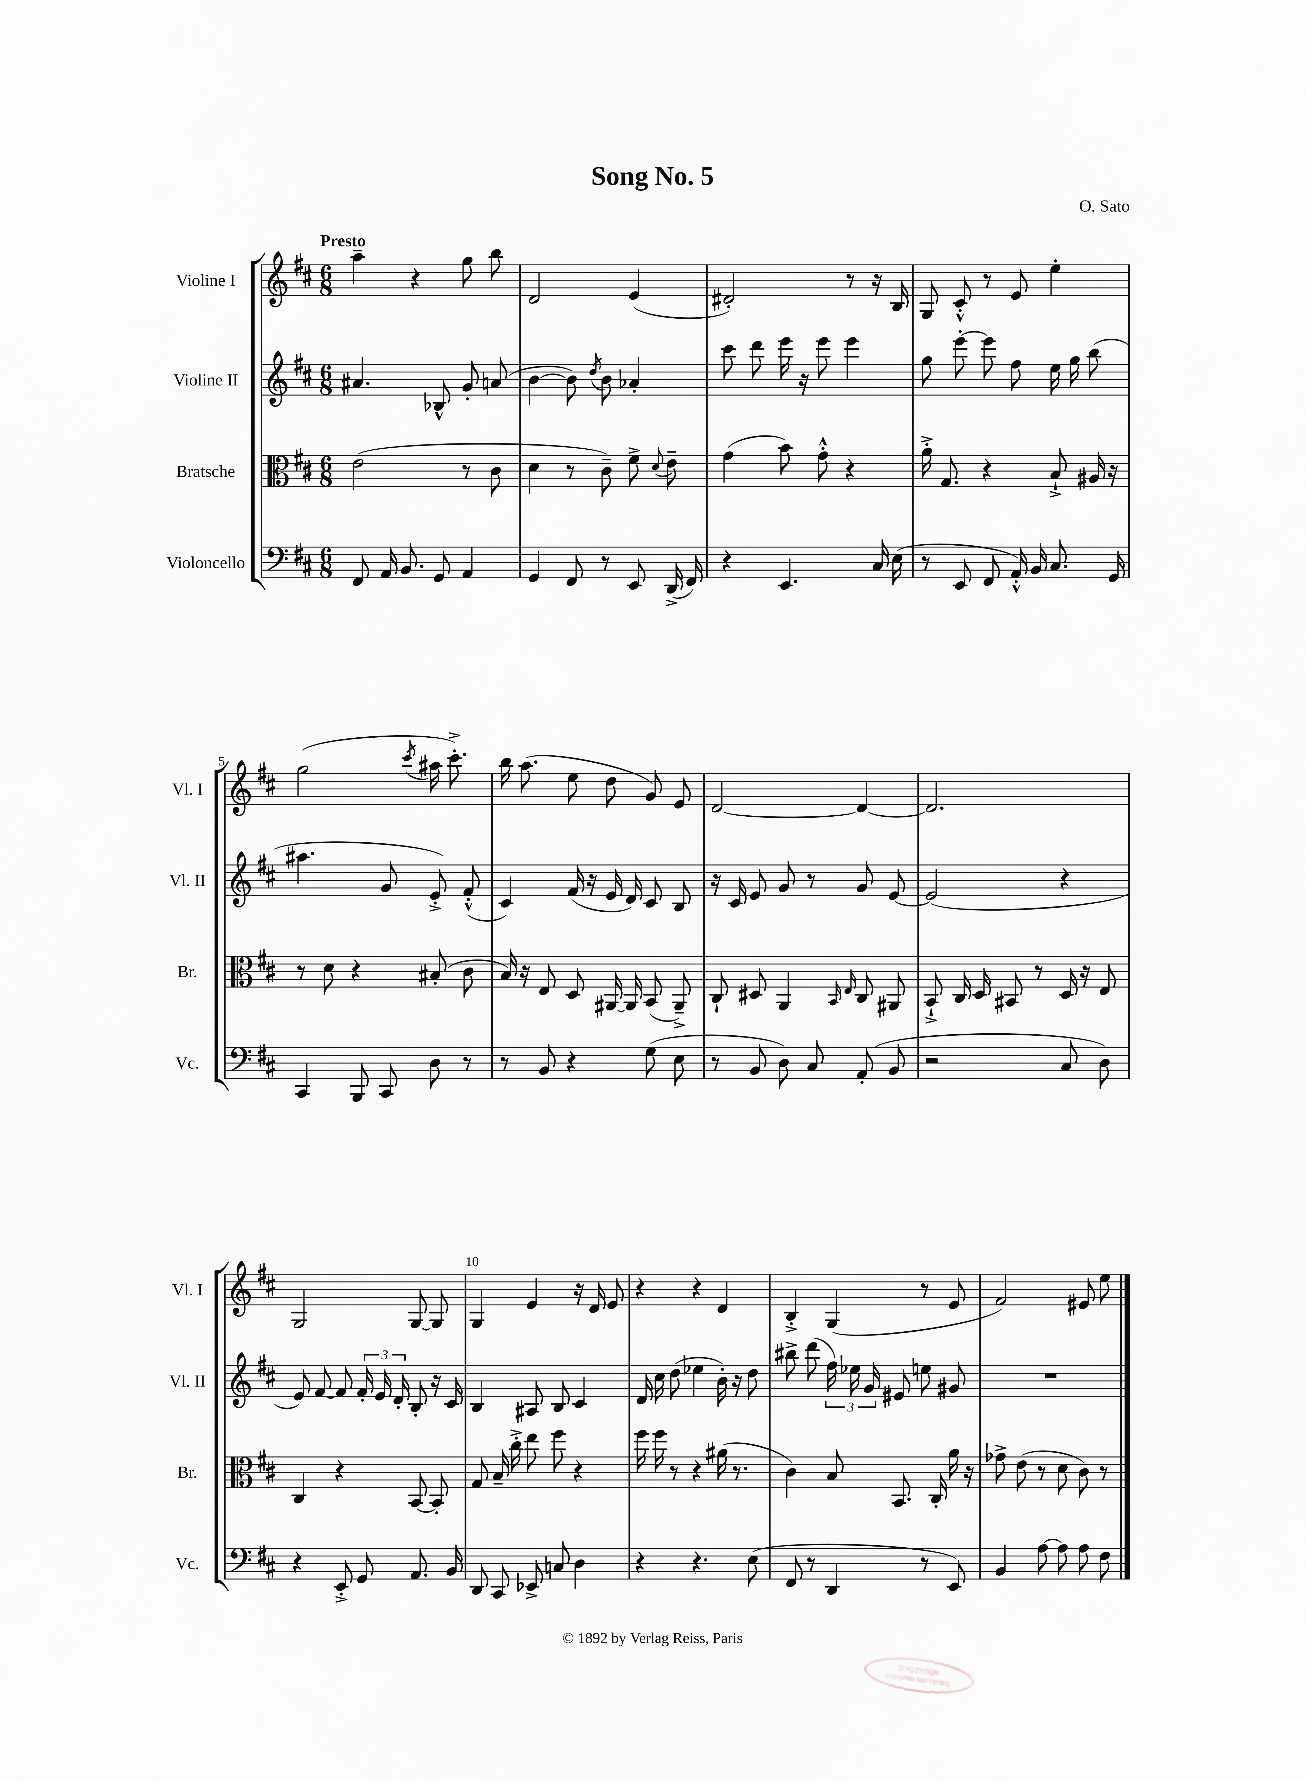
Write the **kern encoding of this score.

**kern	**kern	**kern	**kern
*staff4	*staff3	*staff2	*staff1
*clefF4	*clefC3	*clefG2	*clefG2
*k[f#c#]	*k[f#c#]	*k[f#c#]	*k[f#c#]
*M6/8	*M6/8	*M6/8	*M6/8
8FF#	(2e	4.a#	4aa~
16AA	.	.	.
8.BB	.	.	.
.	.	.	4r
8GG	.	8B-^^	.
4AA	8r	8g'	8gg
.	8c#	(8a	8bb
=	=	=	=
4GG	4d	[4b	2d
8FF#	8r	8b])	.
.	.	8qdd	.
8r	8c#~)	8b	.
8EE	8f#^	4a-'	(4e
.	8qqd	.	.
(16DD^	8e~	.	.
16FF#)	.	.	.
=	=	=	=
4r	(4g	8ccc#	2d#')
.	.	8ddd	.
4.EE	8b)	16eee	.
.	.	16r	.
.	8g'^^	8eee	.
.	4r	4eee	8r
16C#	.	.	16r
(16E	.	.	16B
=	=	=	=
8r	16a'^	8gg	8G
.	8.G	.	.
8EE	.	[8eee'	8c#'^^
8FF#	4r	8eee]	8r
16AA'^^)	.	8ff#	8e
16BB	.	.	.
8.C#	8B`^	16ee	4ee'
.	.	16gg	.
.	16A#	(8bb	.
16GG	16r	.	.
=	=	=	=
4CC#	8r	4.aa#	(2gg
.	8d	.	.
8BBB	4r	.	.
8CC#	.	8g	.
.	.	.	8qccc#
8D	(8B#'	8e'^)	16aa#
.	.	.	8.ccc#'^)
8r	8c#	(8f#'^^	.
=	=	=	=
8r	16B)	4c#)	16bb
.	16r	.	(8.aa
8BB	8E	.	.
4r	8D	(16f#	8ee
.	.	16r	.
.	[16AA#	16e	8dd
.	16AA#]	16d)	.
(8G	(8BB	8c#	8g)
8E	8AA#~^)	8B	8e
=	=	=	=
8r	8C#`	16r	[2d
.	.	16c#	.
8BB	8D#	8e	.
8D)	4AA	8g	.
8C#	.	8r	.
.	16qqBB	.	.
.	16qqE	.	.
(8AA'	8C#	8g	4d_
8BB	8AA#	[8e	.
=	=	=	=
2r	8BB`^	(2e]	2.d]
.	16C#	.	.
.	16D	.	.
.	8BB#	.	.
.	8r	.	.
8C#	16D	4r	.
.	16r	.	.
8D)	8E	.	.
=	=	=	=
4r	4C#	8e)	2G
.	.	[8f#	.
8EE'^	4r	8f#]	.
8GG	.	24f#'	.
.	.	24e	.
.	.	24d'	.
8.AA	[8BB	8B'	[8G
.	8BB']	16r	8G]
16BB	.	16c#	.
=	=	=	=
8DD	8G	4B	4G
8CC#	16B~	.	.
.	16cc#'^	.	.
8EE-^	8ee	8A#	4e
8C	8ff#	8B	.
4D	4r	4c#	16r
.	.	.	16d
.	.	.	8e
=	=	=	=
4r	16ff#	16d	4r
.	16ff#	16cc#	.
.	8r	(8dd	.
4.r	4r	4ee-	4r
.	(16a#	16b')	4d
.	8.r	16r	.
(8E	.	8dd	.
=	=	=	=
8FF#	4c#)	8bb#^	4B'^
8r	.	(8ddd	.
4DD	8B	24ff#)	(4G
.	.	24ee-	.
.	.	24g	.
.	8.BB	8e#	.
8r	.	8ee	8r
.	16C#'	.	.
8EE)	16a	8g#	8e
.	16r	.	.
=	=	=	=
4BB	8g-^	2.r	2f#)
.	(8e	.	.
[8A	8r	.	.
8A]	8d	.	.
8A	8c#)	.	8e#
8F#	8r	.	8ee
==	==	==	==
*-	*-	*-	*-
